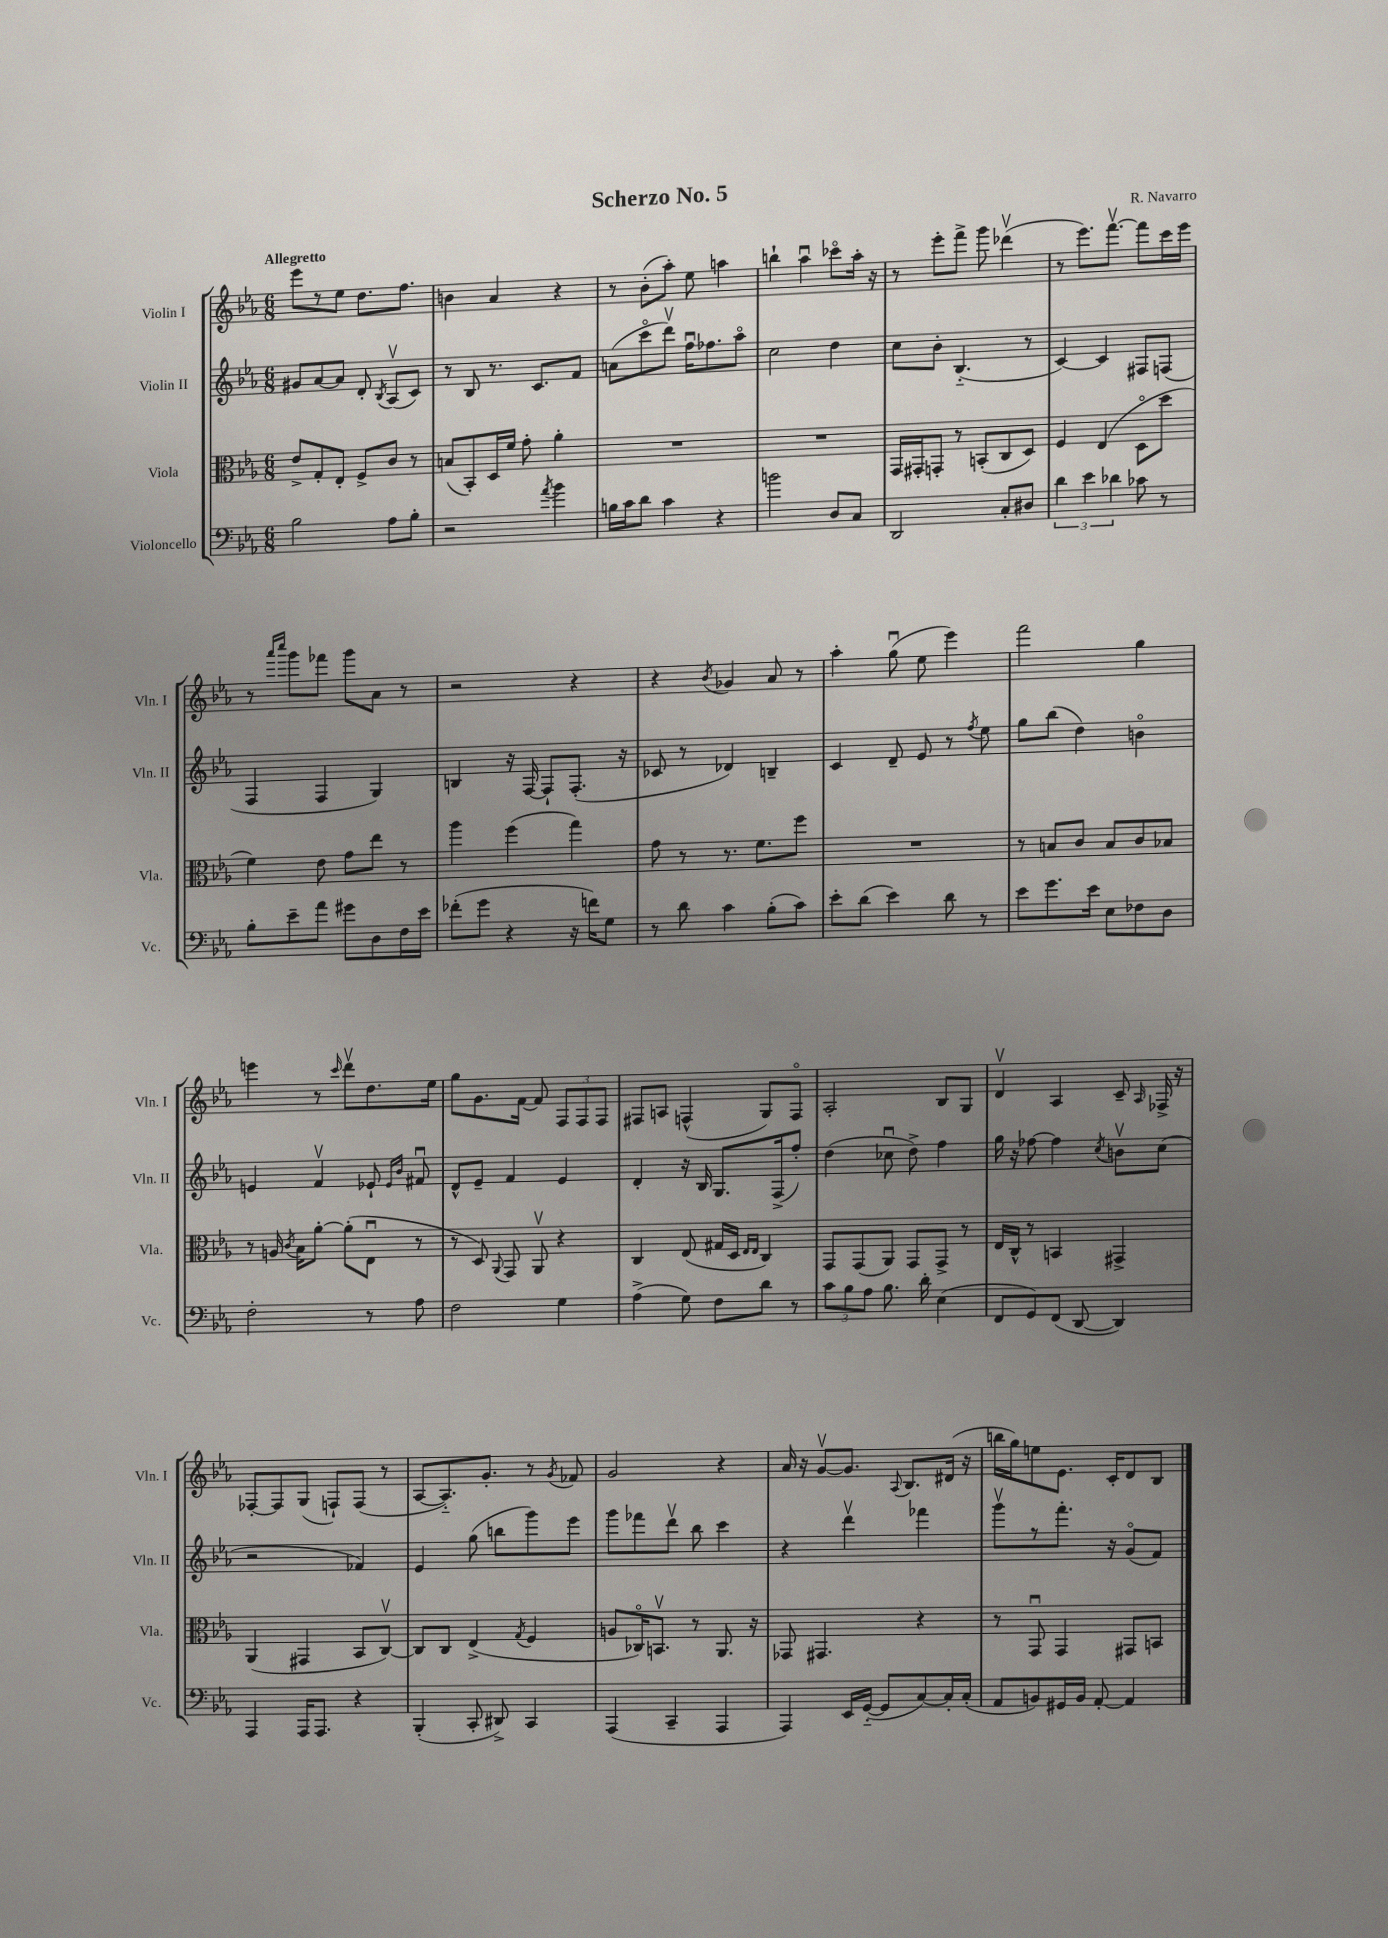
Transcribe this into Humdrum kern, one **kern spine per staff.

**kern	**kern	**kern	**kern
*staff4	*staff3	*staff2	*staff1
*clefF4	*clefC3	*clefG2	*clefG2
*k[b-e-a-]	*k[b-e-a-]	*k[b-e-a-]	*k[b-e-a-]
*M6/8	*M6/8	*M6/8	*M6/8
2B-	8e-^	8g#	8eee-
.	8G'	[8a-	8r
.	8E-'	8a-]	8ee-
.	8F^	8d'	8.dd
.	.	8qB-	.
8A-	8c	(8A-v	.
.	.	.	8.ff
8B-'	8r	8c)	.
=	=	=	=
2r	(8B	8r	4b
.	8BB-')	8B-	.
.	16D	8.r	4a-
.	16f	.	.
.	8g'	.	.
.	.	8.c	.
8qa-	.	.	.
4b-	4a-'	.	4r
.	.	8f	.
=	=	=	=
16B	2.r	(8a	8r
16c	.	.	.
8d	.	8ccco	(8b-'
4c	.	8dddv)	8aa-')
.	.	16ffu	8ee-
.	.	8.ff-	.
4r	.	.	4aa
.	.	8aa-o	.
=	=	=	=
2b	2.r	2cc	4bb`
.	.	.	4aa-u
8D	.	4dd	8ccc-o
8C	.	.	16aa-'
.	.	.	16r
=	=	=	=
2DD	16GG	8cc	8r
.	16GG#'	.	.
.	8GG'	8b-'	8eee-'
.	8r	(4.B-'~	8fff^
.	(8BB'	.	8ggg
8C'	8C	.	(4ddd-v
8D#	8D)	8r	.
=	=	=	=
6d	4F	[4c)	8r
.	.	.	8.eee-)
6e-	.	.	.
.	(4E-	4c]	.
.	.	.	[8.fffv
6d-	.	.	.
8c-	8Do	8F#	8fff]
8r	8dd	(8F	16ccc
.	.	.	16eee-
=	=	=	=
8B-'	4f)	4F	8r
.	.	.	16qqaaa-
.	.	.	16qqcccc
8e-~	.	.	8ggg
8a-	8e-	4F	8fff-
8g#	8g	.	8ggg
8D	8ee-	4G)	8a-
16F	8r	.	8r
16e-	.	.	.
=	=	=	=
(8f-'	4aa-	4B	2r
8g	.	.	.
4r	(4ff	16r	.
.	.	[16F	.
.	.	8F`]	.
16r	4gg)	(8.F'	4r
16f)	.	.	.
8G	.	.	.
.	.	16r	.
=	=	=	=
8r	8g	8c-	4r
8d	8r	8r	.
.	.	.	8qb-
4c	8.r	4d-)	4g-
.	8.f	.	.
(8B-'	.	4B~	8a-
8c)	8ff	.	8r
=	=	=	=
8e-'	2.r	4c	4aa-'
(8d	.	.	.
4e-)	.	8d~	(8ggu
.	.	8e-	8ee-
8d	.	8r	4eee-)
.	.	8qff	.
8r	.	8ee-	.
=	=	=	=
8e-	8r	8gg	2fff
8.g	8B	(8bb-	.
.	8c	4dd)	.
16e-	.	.	.
8E-	8B	.	.
8F-	8c	4bo	4gg
8D	8B-	.	.
=	=	=	=
2F'	8r	4e	4eee
.	16A	.	.
.	8qc	.	.
.	16B-	.	.
.	[8a-'	4fv	8r
.	.	.	16qqccc
.	(8a-']	.	8dddv
8r	8E-u	8e-`	8.dd
.	.	16qqe-	.
.	.	16qqb-	.
8A-	8r	8f#u	.
.	.	.	16ee-
=	=	=	=
2F	8r	8d^^	8gg
.	8D)	8e-~	8.g
.	8qqAA-	.	.
.	8GG	4f	.
.	.	.	[16f
.	8AA-v	.	8f]
4G	4r	4e-	12F
.	.	.	12F
.	.	.	12F
=	=	=	=
(4A-^	4C	4d'	8F#
.	.	.	8A
8G)	(8E-	16r	(4F^^
.	.	16B-	.
8F	16G#	8.G	.
.	16D	.	.
.	16qqE-	.	.
.	16qqE-	.	.
8d	4C)	.	8G)
.	.	(16F^	.
8r	.	8ff')	8Fo
=	=	=	=
12c	8GG	(4dd	2A-'
12B-	.	.	.
.	(8GG	.	.
12A-	.	.	.
8.B-	8AA-)	8cc-u	.
.	8GG	8dd^)	.
16d'	.	.	.
(4E-	8GG^	4ff	8B-
.	8r	.	8G
=	=	=	=
8FF	16E-	16gg	4dv
.	16C^^	16r	.
8GG)	8r	[8ff-	.
(8FF	4BB	4ff-]	4A-
[8DD	.	.	.
.	.	8qcc	.
4DD])	4GG#^	8bv	8c~
.	.	.	16qqA-
.	.	(8cc	16F-^
.	.	.	16r
=	=	=	=
4AAA-	(4AA-	2r	[8F-'
.	.	.	8F-]
16AAA-	4GG#	.	(8G
8.AAA-	.	.	.
.	.	.	8F`)
4r	8BB-	4f-)	(8F
.	[8Cv)	.	8r
=	=	=	=
(4BBB-'	8C]	4e-	[8A-
.	8C	.	8.A-'~])
8CC'	(4E-^	(8gg	.
.	.	.	8.g'
8DD#^)	.	8bb	.
.	8qG	.	.
4CC	4F	8ggg)	8r
.	.	.	8qg
.	.	8eee-	8f-
=	=	=	=
(4AAA-	8A	8ggg	2g
.	16C-o)	8fff-	.
.	8.BBv	.	.
4CC~	.	8dddv	.
.	8r	8bb-	.
4AAA-	8.AA-	4ccc	4r
.	16r	.	.
=	=	=	=
4AAA-)	8GG-	4r	16a-
.	.	.	16r
.	4.GG#	.	[8gv
16EE-	.	4dddv	8.g]
([16GG'~	.	.	.
8GG]	.	.	.
.	.	.	8qqA-
.	.	.	8.B-
[8C)	4r	4fff-	.
16C']	.	.	(16d#
(16C'	.	.	16r
=	=	=	=
8AA-	8r	8gggv	16bb
.	.	.	16gg)
8BB)	8GGu	8r	8ee
16GG#	4GG	8.fff'	8.e-
16BB	.	.	.
[8AA-'	.	.	.
.	.	16r	16c'
4AA-]	8GG#	(8go	8d
.	8BB	8f)	8B-
==	==	==	==
*-	*-	*-	*-
